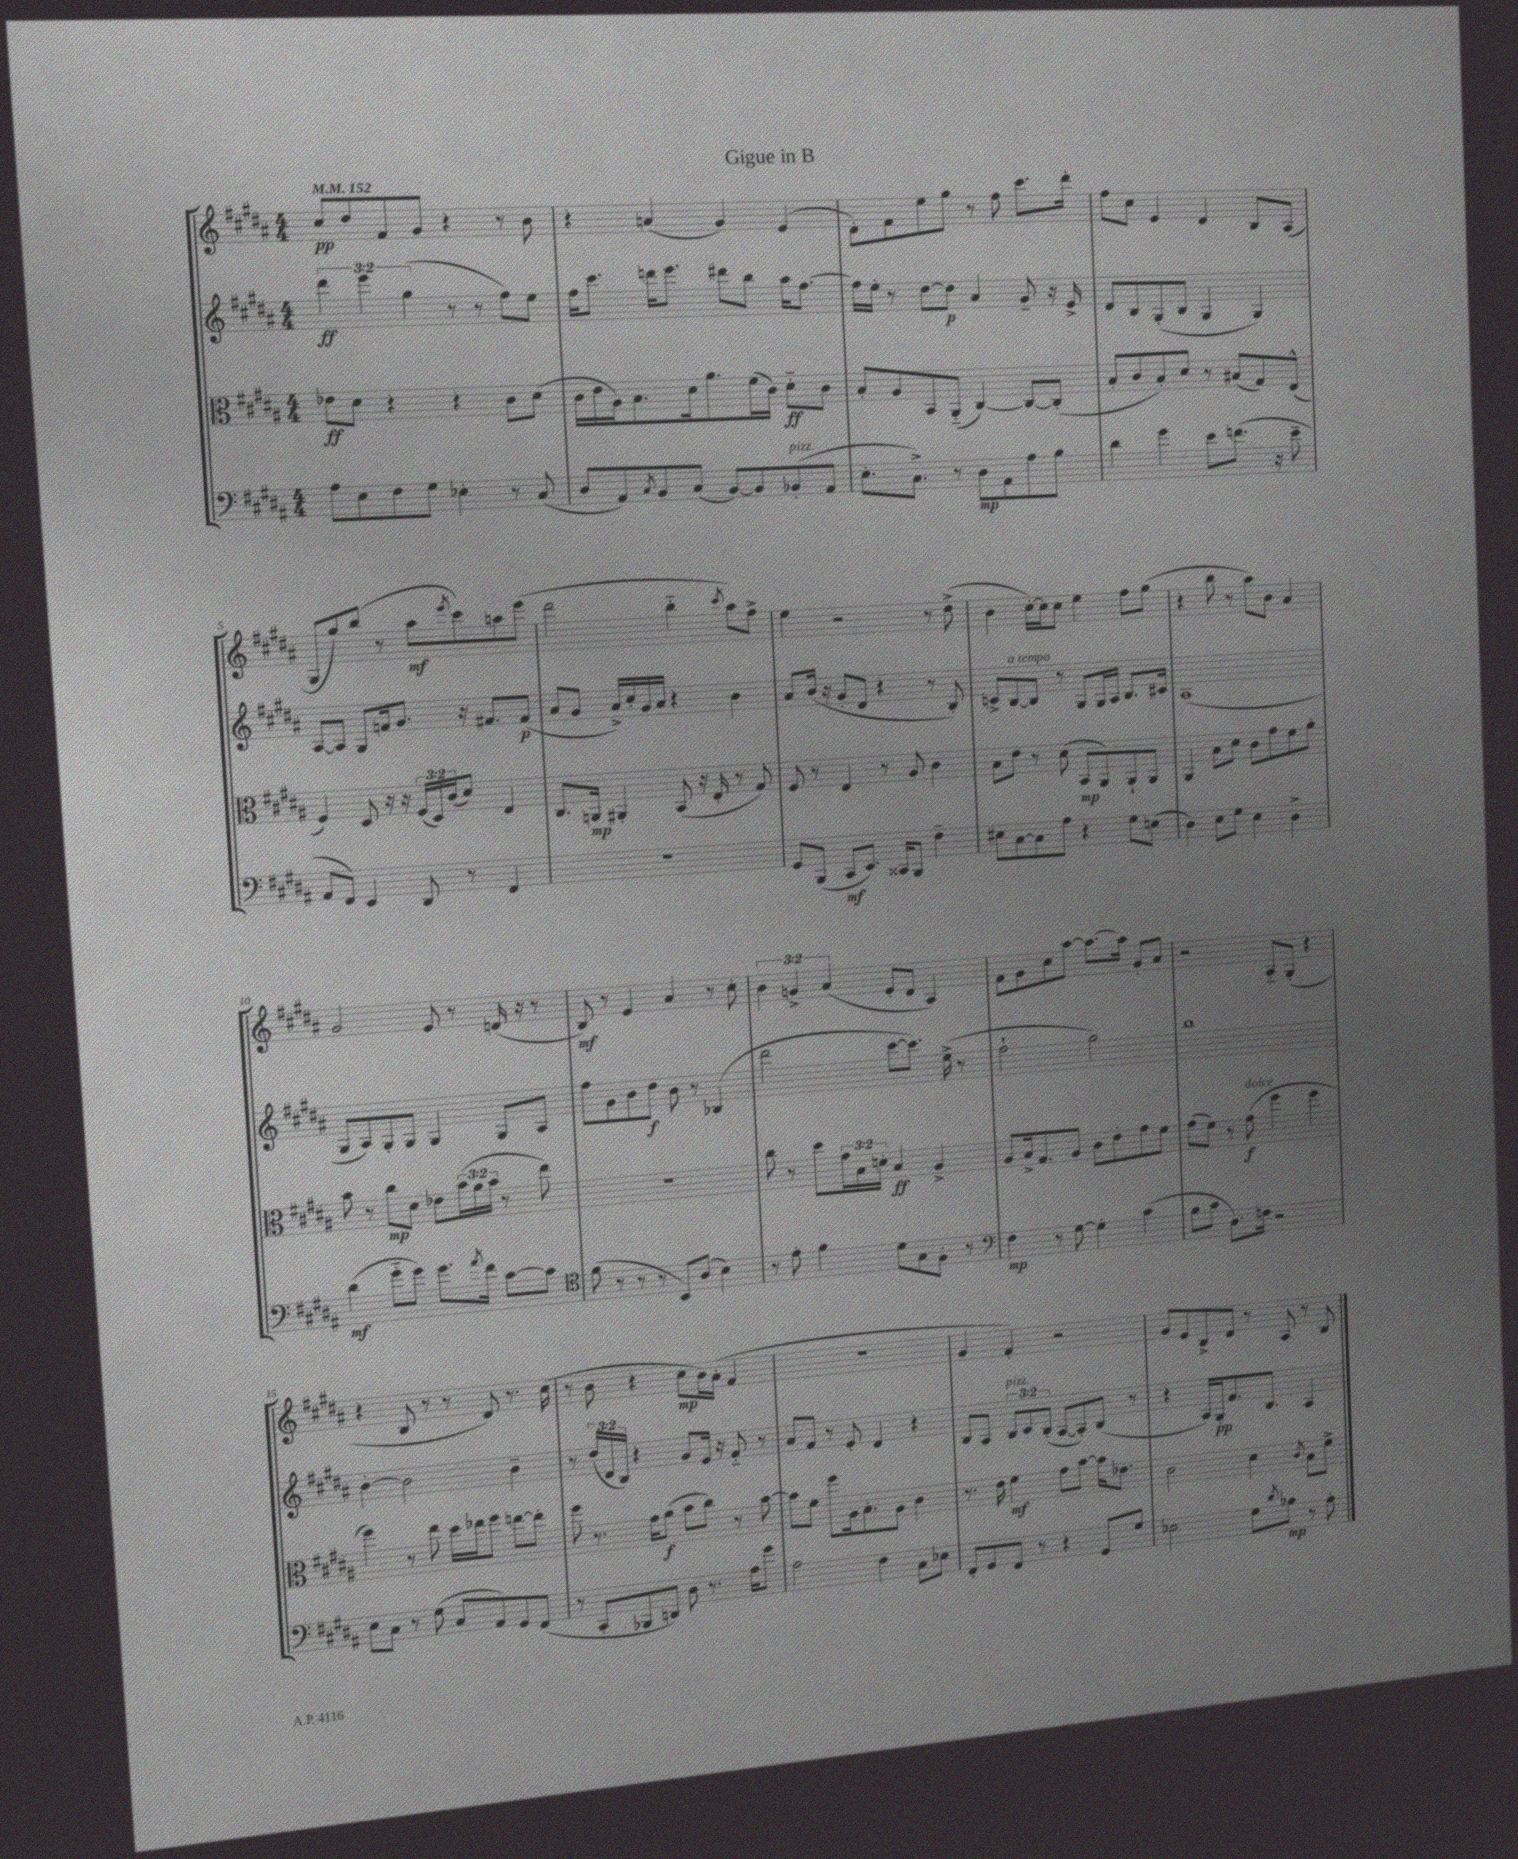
\header { title = "Gigue in B" }
<<
\new StaffGroup <<
\new Staff = "s0" {
    \clef treble \key b \major \numericTimeSignature \time 4/4 \override Staff.TupletNumber.text = #tuplet-number::calc-fraction-text \tempo 4 = 152
    cis''8\pp dis''8 fis'8 gis'8 r4 r8 b'8 |
    r4 a'4( gis'4) e'4( |
    dis'8-.) fis'8 e''8 gis''8 r8 fis''8 cis'''8. dis'''16-. |
    fis''8 cis''8 e'4 dis'4 b8 ais8( |
    gis8 gis''8) b''8( r8 ais''8\mf \acciaccatura { e'''8 } cis'''8) a''8 e'''8( |
    dis'''2 b''4-_ \acciaccatura { cis'''8 } ais''8) fis''8-> |
    e''4 r2 r8 dis''8->( |
    b'4 cis''16~-.) cis''16 cis''8 e''4 fis''8 gis''8( |
    r4 b''8 r8 ais''8) b'8 ais'4 |
    gis'2 e'8 r8 d'16( r16 r8 |
    b8\mf) r8 e'4 ais'4 r8 cis''8-. |
    \tuplet 3/2 { b'4 g'4-> ais'4( } e'8-. dis'8 ais4) |
    fis'8 gis'8 cis''8 ais''8~ ais''8.~ ais''16 gis'8-. ais'8 |
    r2 ais8-_ gis8-.( r4 |
    r4 b8 r8 r8 dis'8) r8. cis''16( |
    r8 b'8 r4 cis''8\mp b'16) ais'16-.( fis'4 |
    r1 |
    gis'4 fis'4-.) r2 |
    gis'8 e'8 b8-> dis'8 r8 ais8 r8 b8 \bar "|." |
}
\new Staff = "s1" {
    \clef treble \key b \major \numericTimeSignature \time 4/4 \override Staff.TupletNumber.text = #tuplet-number::calc-fraction-text
    \tuplet 3/2 { dis'''4\ff e'''4 gis''4( } r8 r8 fis''8) e''8 |
    fis''16 cis'''8. d'''16 e'''8. dis'''8 b''8 ais''16 fis''8.~ |
    fis''16 e''16-. r8 dis''8~ dis''8\p ais'4 gis'8-- r16 e'16-> |
    dis'8 b8 gis8-.( b8 gis4 gis4) |
    ais8~ ais8 gis8 f'16 gis'8. r16 fis'8. fis'8\p( |
    ais'8 gis'8 ais'16->) cis''16-. gis'16 ais'16 r4 b'4 |
    ais'8 b'16( r16 gis'8-. dis'8 r4 r8 b8-.) |
    c'8-> b8~^\markup { \italic "a tempo" } b8 r8 gis8 gis16 ais16 b8. cis'16 |
    ais1( |
    gis8 ais8) gis8-. gis8 gis4 gis8 ais8 |
    fis''8 gis'8 b'8 dis''8\f b'8 r8 bes4( |
    dis'''2 cis'''8~ cis'''8.) e''16->( r8 |
    fis''2-! gis''2) |
    b''1 |
    b'4~-. b'2 b'4-- |
    r8 \tuplet 3/2 { dis''16( dis'16 b16) } r4 gis'8 e'16 r16 fis'8-_ r8 |
    ais'8 fis'8 r8 e'8-. dis'4 r4 |
    b8 ais8 \tuplet 3/2 { b8^\markup { \italic "pizz." } cis'8 b8-.( } ais8~ ais8-.) b8( r8 |
    r4 ais16) gis16-.\pp fis'8. b8. ais4 \bar "|." |
}
\new Staff = "s2" {
    \clef alto \key b \major \numericTimeSignature \time 4/4 \override Staff.TupletNumber.text = #tuplet-number::calc-fraction-text
    ees'8\ff dis'8 r4 r4 cis'8 dis'8( |
    cis'16 e'16 ais16) b8. dis'16 ais'8. fis'16( cis'16) dis'8-_\ff cis'8 |
    b8-. ais8 b,8 ais,8-_( cis4~) cis8~ cis8-.( |
    b8-. cis'8 b8-.) dis'8 r8 bis8( gis8) e8-^( |
    fis4) dis8 r16 r16 \tuplet 3/2 { fis16( dis16) cis'16( } dis'8) e4 |
    cis8. a,16\mp ais,4-. b,8( r16 e16-. r8 gis8) |
    fis8 r8 e4 r8 ais8 cis'4 |
    b8 e'8 r8 dis'8( b,8\mp ais,8) ais,8-! ais,8 |
    ais,4 b8 dis'8 cis'8 gis'8 fis'8 ais'8-. |
    b'8 r8 cis''8\mp dis'8 ees'8 \tuplet 3/2 { b'16( ais'16 b'16 } r8 e''8) |
    R1 |
    cis''8 r8 dis''8 \tuplet 3/2 { gis'16 b16 d'16-. } b4\ff ais4-> |
    ais8 b16-> gis8. ais8 cis'8 e'8-. gis'8 fis'8 |
    gis'8( fis'8) r8 gis'8\f^\markup { \italic "dolce" }( fis''4 fis''4 |
    fis''4) r8 e''8 dis''16 ees''16 fis''8 e''8~ e''8-. |
    fis''8 r8. gis'16 ais'8\f( b'8 cis''8) r8 b'8~ |
    b'8 fis'8 fis''8 ais16 b8.-. ais8 cis'4 |
    r8. e'16 fis'4\mf gis'8 b'8~ b'16 ees'8. |
    cis'2 dis'4 \acciaccatura { cis'8 } b8 fis'8-> \bar "|." |
}
\new Staff = "s3" {
    \clef bass \key b \major \numericTimeSignature \time 4/4
    ais8 e8 fis8 gis8 ees4-. r8 cis8( |
    dis8 ais,8) \acciaccatura { cis8 } b,8 cis8( b,8~) b,8 bes,8-.^\markup { \italic "pizz." }( ais,8 |
    e8.-. cis8.->) r8 dis8\mp ais,8 ais8 b8 |
    dis'4 gis'4 e'8 f'8.( r16 e'8-- |
    ais,8 fis,8) e,4 dis,8 r8 fis,4 |
    R1 |
    gis,8 b,,8( cis,8\mf e,8.) cisis,16 b,,8 fis4-- |
    eis8 cis8~ cis8 ais8 r4 gis8 e8( |
    dis4) e8 gis8 e4 dis4-> |
    dis'4\mf( gis'8-_ gis'8) gis'8. \acciaccatura { ais'8 } fis'16 cis'8~ cis'8 |
    \clef tenor fis'8( r8 r8 r8 b,8) ais8( b4) |
    r8 e'8-. fis'4 dis'8 gis8 fis8-. r8 |
    \clef bass fis4\mp r8 gis8~ gis4-. cis'4( |
    b8 cis'8 dis8.) f16 r2 |
    e8 cis8 r8 gis8( cis8 ais,8) gis,8 fis,8( |
    r8 cis,8-. bes,,8 d,8) dis8 r8. ais16 gis'8 |
    ais2 fis4 cis8 ees8 |
    fis,8-. gis,8 fis,8 r8 r4 gis,8 gis8 |
    ees2 gis8 \acciaccatura { dis'8 } bes8\mp r8 ais8-. \bar "|." |
}
>>
>>
